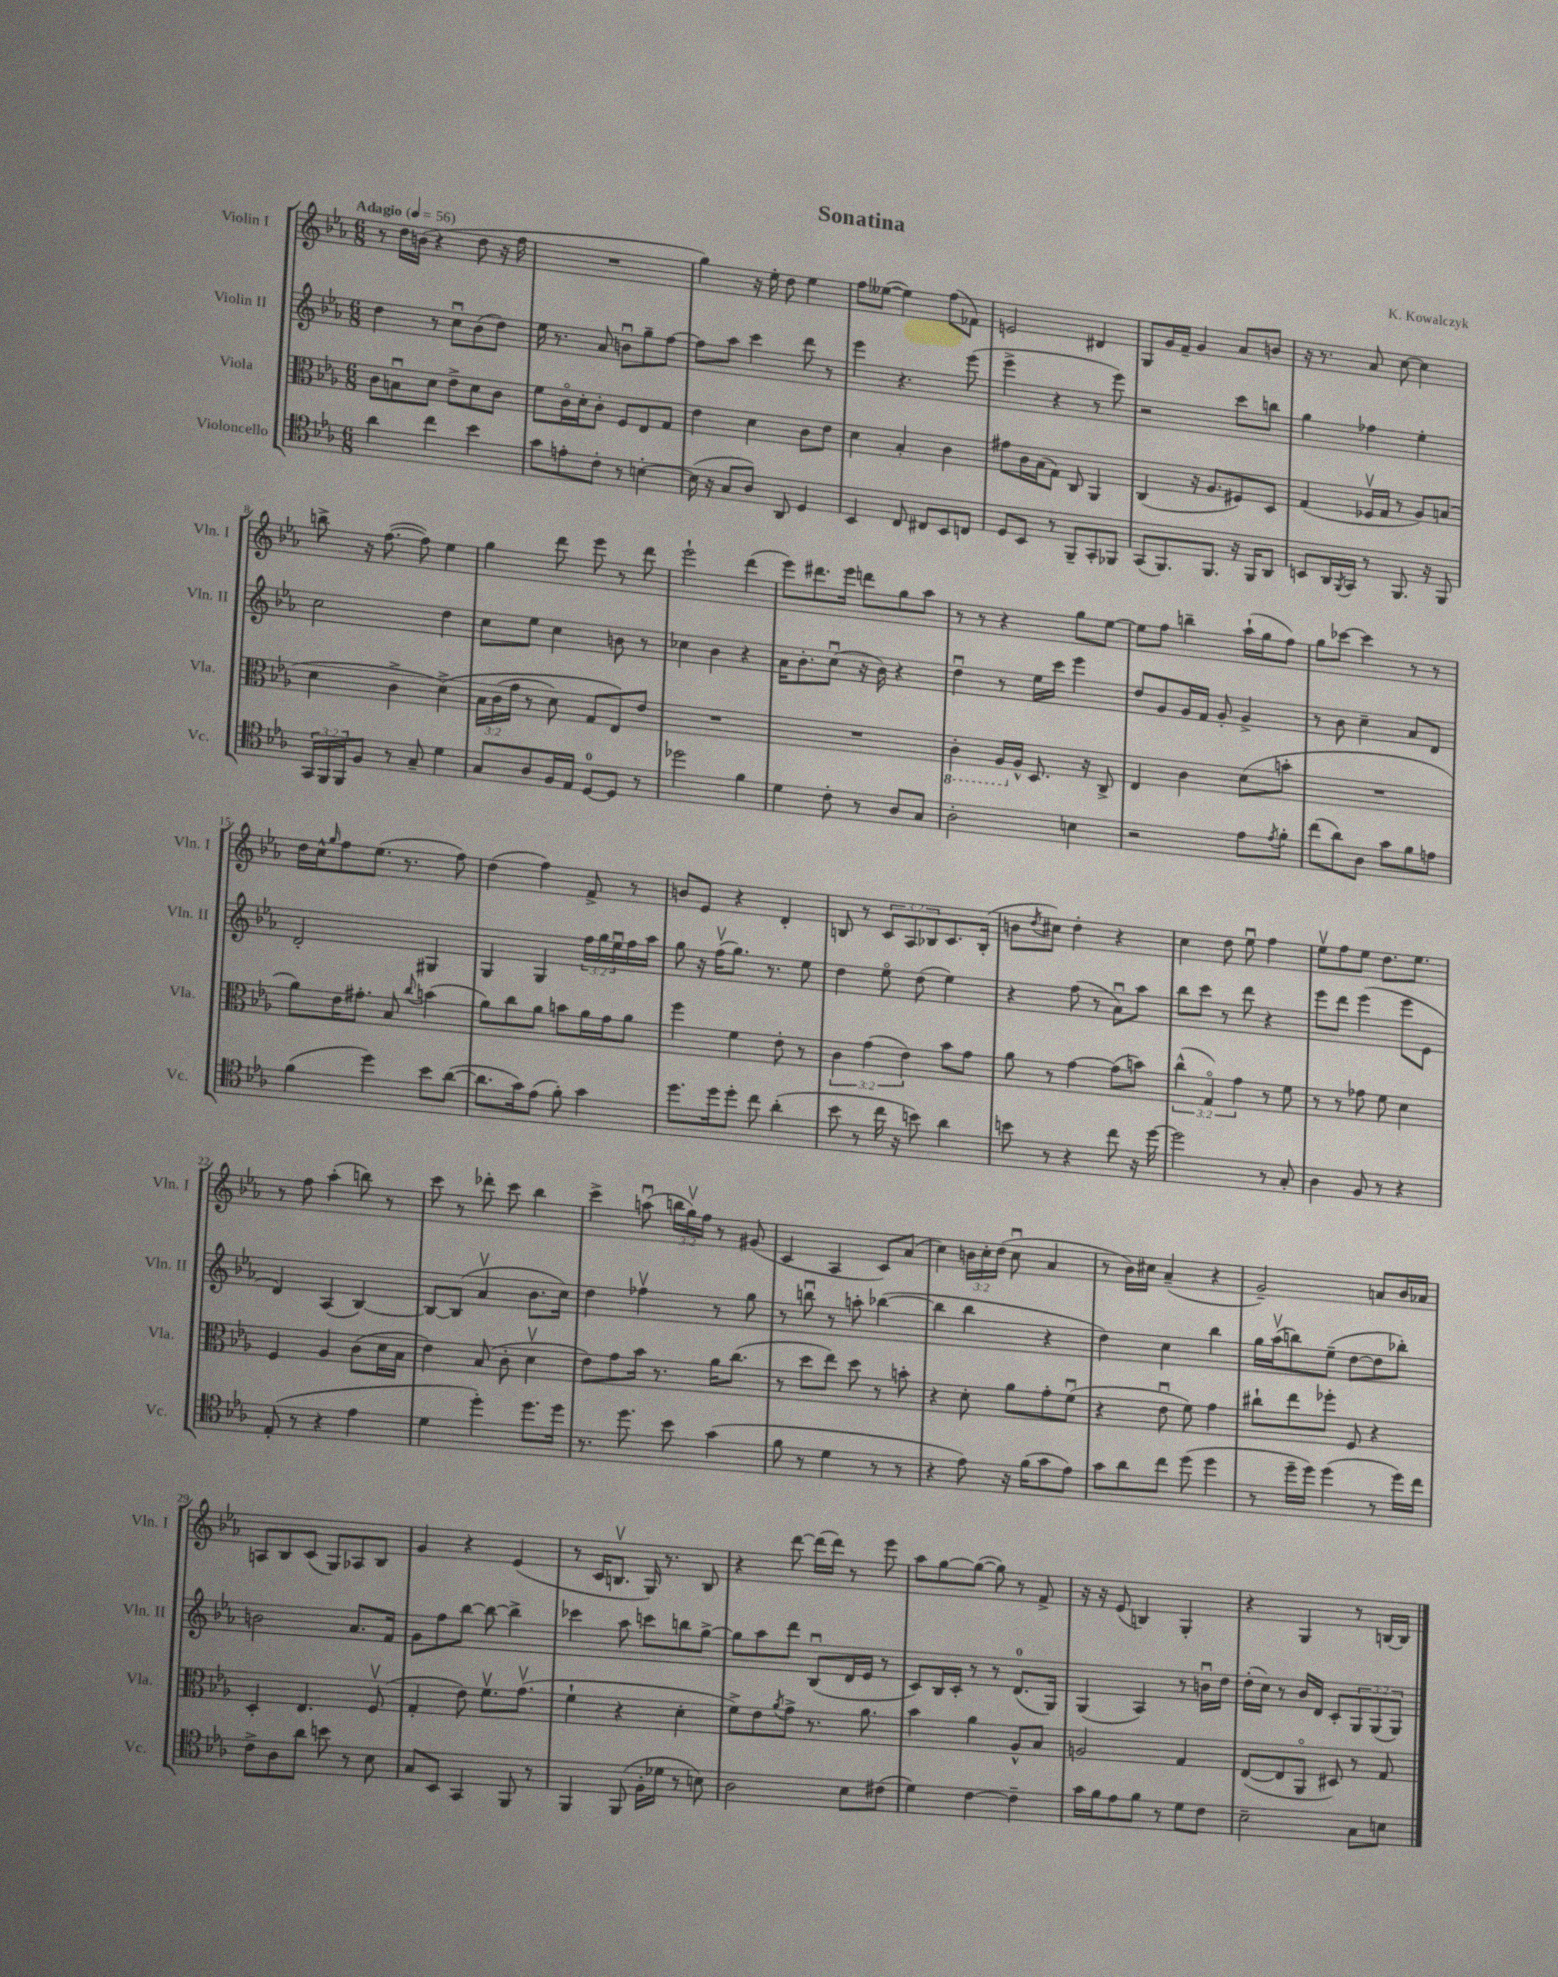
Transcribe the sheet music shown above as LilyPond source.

\header { title = "Sonatina" composer = "K. Kowalczyk" }
<<
\new StaffGroup <<
\new Staff = "s0" \with { instrumentName = "Violin I" shortInstrumentName = "Vln. I" } {
    \clef treble \key ees \major \numericTimeSignature \time 6/8 \override Staff.TupletNumber.text = #tuplet-number::calc-fraction-text \tempo "Adagio" 4 = 56
    r8 d''16 b'16( r4 d''8 r16 f''16 |
    R2. |
    g''4) r16 ees''16-. d''8 ees''4 |
    f''8 eeses''8~( eeses''4) f''8( fes'8) |
    e'2 dis'4 |
    g8 g'16 f'16-- g'4 aes'8 b'8 |
    r16 r8. aes'8 c''8~ c''4 |
    b''8-> r16 f''8.~( f''8) ees''4 |
    g''4 d'''8 ees'''8 r8 d'''8 |
    ees'''2-! d'''4( |
    ees'''8) dis'''8. ees'''16 d'''8 g''8 aes''8 |
    r8 r8 r4 g''8 ees''8~ |
    ees''8 f''8 b''4-- aes''16-!( g''16 f''8) |
    g''8 ces'''8~ ces'''4 r8 r8 |
    d''16 c''16-^ \grace { g''16 } f''8 ees''8.( r8. f''8) |
    d''4( f''4) f'8-> r8 |
    b'8 ees'8 r4 d'4-. |
    b8 r8 \tuplet 3/2 { c'8 aes8 bes8 } c'8. bes16-.( |
    b'8 \acciaccatura { d''8 } cis''8) d''4-. r4 |
    c''4 d''8 ees''8\downbow f''4 |
    ees''8\upbow f''8 ees''8 d''8. ees''8. |
    r8 f''8 aes''4-.( b''8) r8 |
    c'''8 r8 des'''8-. c'''8 bes''4 |
    c'''4-> a''8\downbow( \tuplet 3/2 { b''16 g''16\upbow) f''16 } r8 gis'8( |
    c'4 aes4 c'8) aes'8( |
    c''4) \tuplet 3/2 { b'16 c''16-. d''16( } c''8\downbow aes'4 |
    r8 bes'16) cis''16 aes'4--( r4 |
    g'2--) a'8 bes'16 aes'16 |
    a8 bes8 c'8( g8) aes8 bes8 |
    g'4 r4 ees'4( |
    r8 c'16 b8.\upbow g16) r8. b8 |
    r4 d'''8~ d'''16( d'''16) r8 ees'''8 |
    aes''8 g''8~ g''8~( g''8) r8 f'8-> |
    r16 r16 ees'8( b4) g4-. |
    r4 g4 r8 b16~ b16 \bar "|." |
}
\new Staff = "s1" \with { instrumentName = "Violin II" shortInstrumentName = "Vln. II" } {
    \clef treble \key ees \major \numericTimeSignature \time 6/8 \override Staff.TupletNumber.text = #tuplet-number::calc-fraction-text
    d''4 r8 c''8\downbow bes'8( d''8) |
    ees''16 r8. aes'8 b'8\downbow g''8-- f''8~ |
    f''8 aes''8 c'''4 d'''8 r8 |
    ees'''4 r4. ees'''8( |
    ees'''4-> r4 r8 ees'''8) |
    r2 c'''8 b''8 |
    g''4 fes''4 ees''4-. |
    c''2 d''4 |
    c''8 ees''8 c''4 b'8 r8 |
    ces''4 bes'4 r4 |
    aes'16 bes'8.-. c''8\downbow( r16 bes'16) r4 |
    d''4\downbow r8 ees''16 c'''16 ees'''4 |
    d''8 g'8 g'16 f'16 g'8-. g'4-> |
    r8 bes'8 c''4-- aes'8 d'8 |
    d'2-. gis4 |
    g4 g4 \tuplet 3/2 { f''16 g''16 ees''16\downbow } f''16 aes''16 |
    g''8 r16 f''16\upbow( g''8.) r8. ees''8 |
    d''4 ees''8\flageolet d''8( ees''4) |
    r4 f''8( r8 aes'8\downbow) aes''8 |
    bes''8 c'''8 r8 d'''8 r4 |
    ees'''8 d'''8 ees'''4( ees'''8 ees'8 |
    d'4) aes4( bes4~) |
    bes8~ bes8( aes'4\upbow bes'8. c''16) |
    d''4 fes''4\upbow r8 g''8 |
    r8 b''8\downbow r8 a''8-. bes''4~( |
    bes''4 bes''4 r4 |
    d''4) c''4 bes''4 |
    g''16 aes''16\upbow( b''8) ees''8--( d''8~ d''8 bes''8-.) |
    b'2 aes'8. f'16 |
    g'8 f''8 bes''8~ bes''8~ bes''4-> |
    ces'''4 aes''8 c'''8 b''8 g''8~-> |
    g''8 aes''8 d'''8 bes8\downbow( d'16 ees'16 r8 |
    c'8) bes16 c'16-. r8 r8 d'8.-0( g16) |
    g4( aes4) r8 b'16\downbow d''16 |
    d''16-.( c''16) r8 bes'16 d'16 c'8-. \tuplet 3/2 { g8 g8( g8) } \bar "|." |
}
\new Staff = "s2" \with { instrumentName = "Viola" shortInstrumentName = "Vla." } {
    \clef alto \key ees \major \numericTimeSignature \time 6/8 \override Staff.TupletNumber.text = #tuplet-number::calc-fraction-text
    c'8 b8\downbow d'8 ees'8-> d'8 c'8 |
    f'8 c'16\flageolet d'16-. c'8-. f8 ees8 g8 |
    ees'4 d'4 c'8 ees'8 |
    d'4 bes4-. c'4 |
    gis'8 c'16 bes16( g8) c8 aes,4 |
    c4( r16 aes8. fis8) d8 |
    g4( fes16\upbow g16 r8 aes8) b8( |
    d'4 c'4-> d'4->)\( |
    \tuplet 3/2 { bes16 c'16( g'16 } r8 d'8) g8 ees8\) ees'8 |
    R2. |
    R2. |
    \ottava #-1 c4-. aes,16 \ottava #0 aes16-^ d8. r16 c8-> |
    ees4 c'4 d'8( b'8-. |
    R2. |
    aes'8) ees'16 gis'8.-. bes8 \appoggiatura { c''8 } b'4( |
    aes'8) c''8 aes'8 b'8 aes'16 g'16 aes'8 |
    f''4 f'4 ees'8-. r8 |
    \tuplet 3/2 { c'4 g'4( ees'4) } bes'8 g'8 |
    aes'8 r8 g'4~ g'8( b'8) |
    \tuplet 3/2 { c''4-^( g4\flageolet) g'4 } r8 f'8 |
    r8 r8 ges'8 f'8 d'4 |
    f4 aes4 c'8( d'16 bes16 |
    ees'4) bes8( c'8-. d'4\upbow |
    ees'8) g'8 bes'16 r8. aes'16 c''8.( |
    r8 d''8 ees''8) d''8 r8 b'8-. |
    r4 d'8-. aes'8 g'8-. f'8\downbow( |
    r4 ees'8\downbow f'8) g'4 |
    cis''8-! ees''8 fes''8-. f8 r4 |
    d4-. ees4. f8\upbow( |
    g4-. ees'8) f'8.\upbow g'8.\upbow( |
    f'4-! r4 d'4-. |
    f'8->) ees'8 \acciaccatura { aes'8 } g'8-> r8. aes'8. |
    bes'4 aes'4 aes8-^ bes8 |
    a2 g4 |
    ees8~( ees8 aes,8\flageolet dis8) r8 g8 \bar "|." |
}
\new Staff = "s3" \with { instrumentName = "Violoncello" shortInstrumentName = "Vc." } {
    \clef tenor \key ees \major \numericTimeSignature \time 6/8 \override Staff.TupletNumber.text = #tuplet-number::calc-fraction-text
    aes'4 c''4 bes'4 |
    g'8 e'8-. c'8-. r8 b4~-. |
    b16( r16 g8 aes8) aes,8 d4 |
    bes,4 c8 cis8 bes,8 c8 |
    d8 bes,8 r8 f,8-- g,8-. fes,8 |
    g,8( f,8.) f,8. r16 f,16 aes,8 |
    b,8 aes,16 \acciaccatura { f,8 } g,16 r8 f,8. r16 f,8 |
    \tuplet 3/2 { g,16 f,16 f,16 } f8 r8 g8-- d'4 |
    g8 aes8 f16 ees16 d8-0~ d8 r8 |
    des''2 f'4 |
    d'4 c'8-. r8 aes8 g8 |
    aes2-. b4 |
    r2 ees'8 \acciaccatura { ees'8 } f'8-. |
    c''8( aes'8) aes8 g'8 f'8 e'8 |
    f'4( d''4) bes'8 aes'8~( |
    aes'8. g'16) ees'8( f'8-.) g'4 |
    d''8. d''16 d''8-. c''8 aes'4-.( |
    bes'8 r8 c''16 r16 b'8) aes'4 |
    b'8 r8 r4 c''8 r16 d''16~ |
    d''2 r8 g8-. |
    aes4 f8 r8 r4 |
    ees8-.( r8 r4 ees'4 |
    d'4 d''4-.) d''8. d''16 |
    r8. d''8. bes'8 g'4( |
    f'8 r8 d'4 r8 r8 |
    r4 ees'8) r16 f'16( g'8 ees'8) |
    g'8 aes'8 c''8 d''8( d''4 |
    r8 d''16-- d''16) d''4( r8 d''16) c''16 |
    c'8-> aes8 aes'8 b'8 r8 bes8 |
    g8 bes,8 g,4 f,8 r8 |
    f,4 f,8( f16-. des'16 r8 b8) |
    aes2 bes8 cis'8( |
    d'4) c'4~ c'4-- |
    g'16 f'16 ees'8 f'8 r8 d'8 c'8 |
    bes2-- g8 b8 \bar "|." |
}
>>
>>
